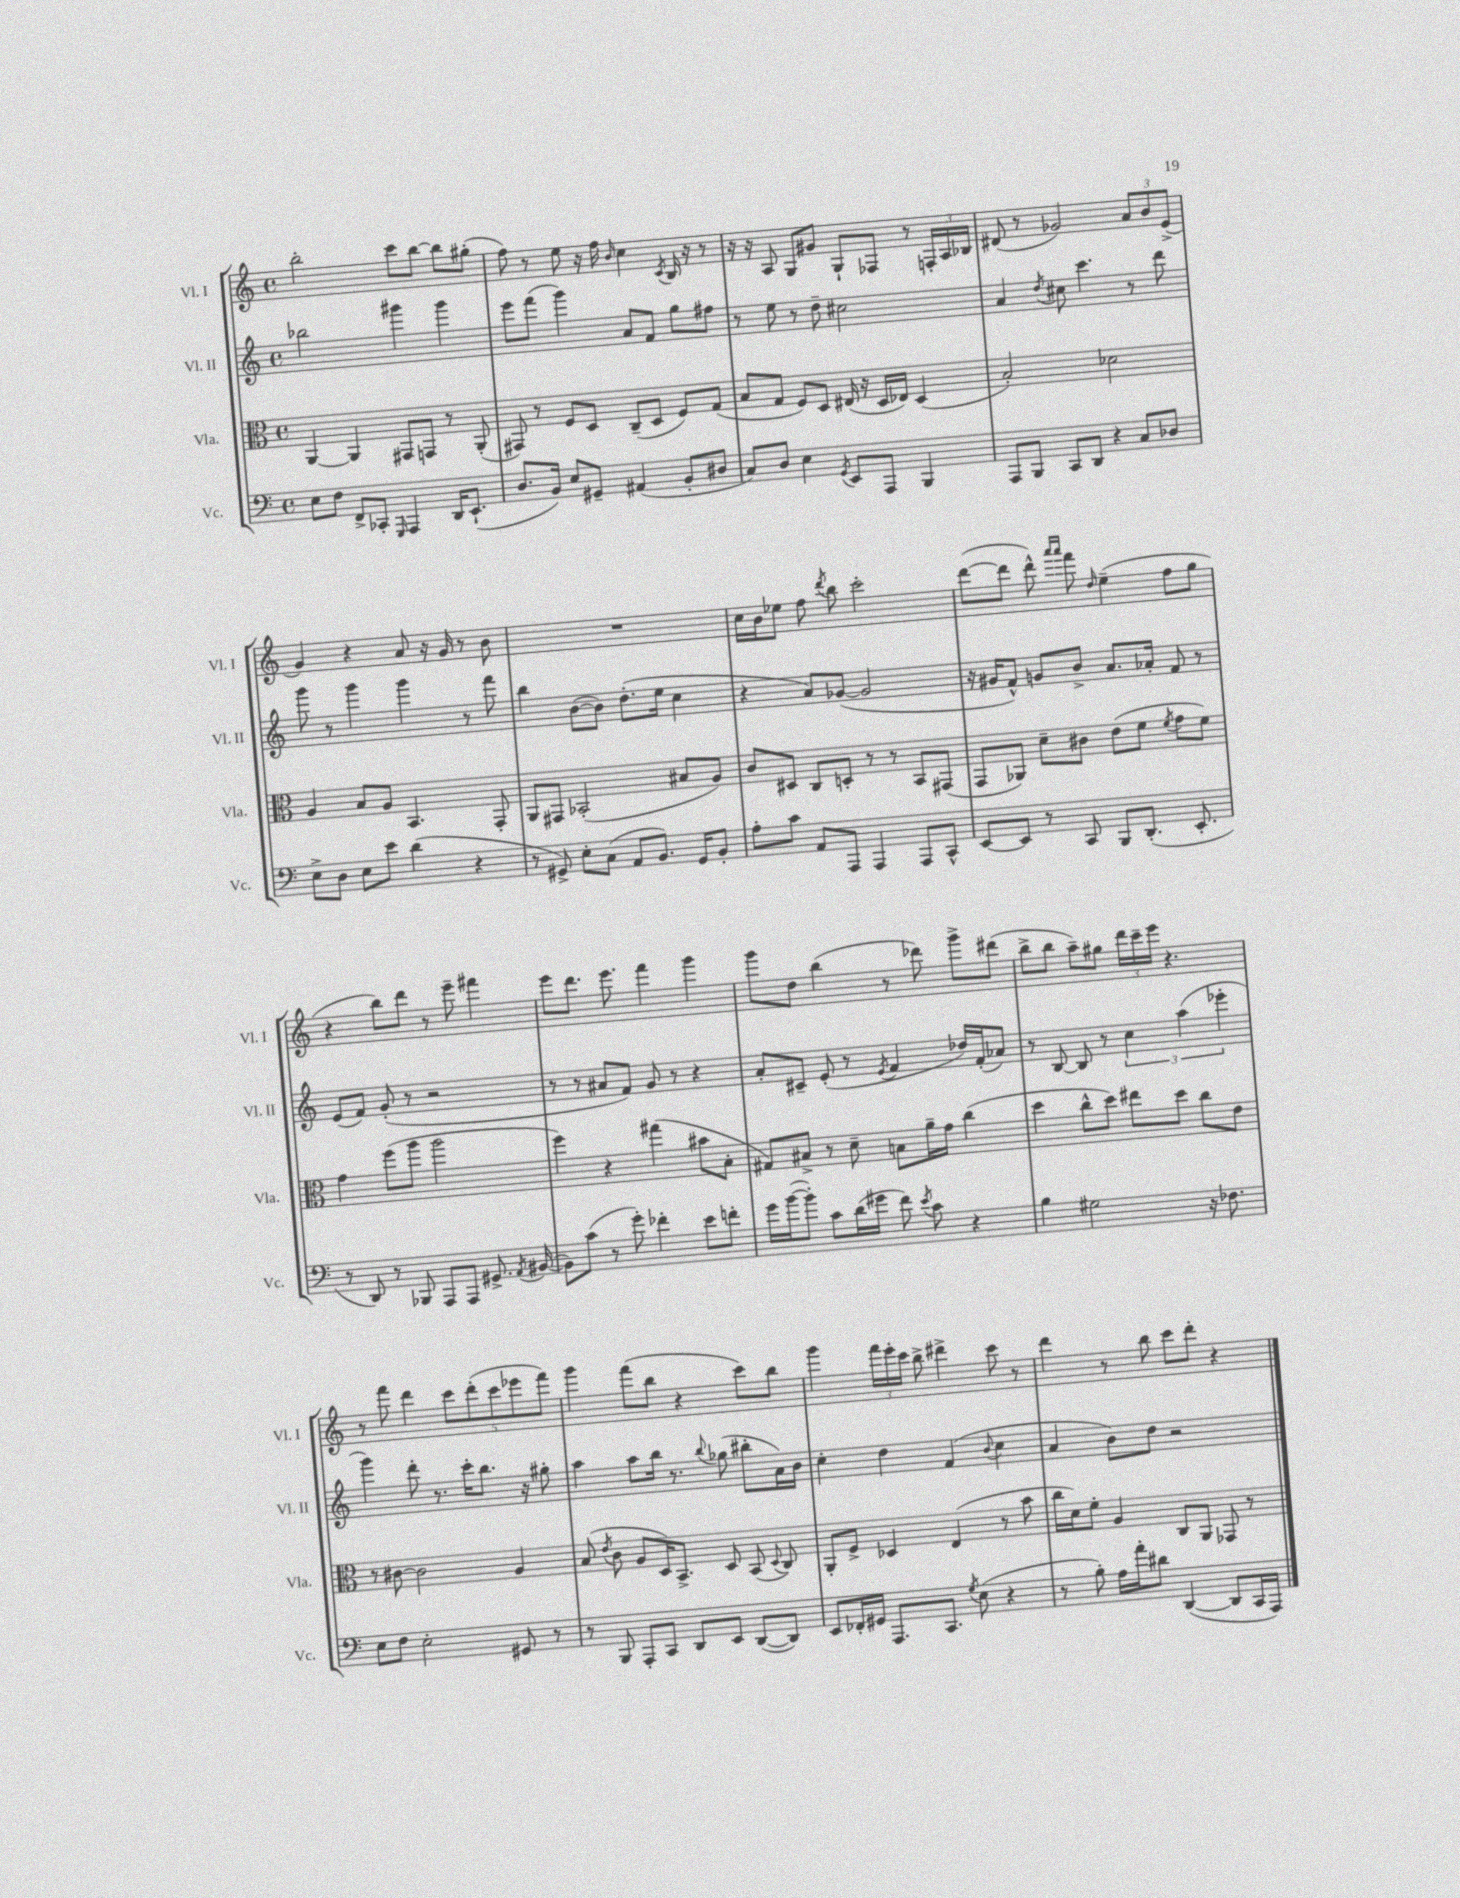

**kern	**kern	**kern	**kern
*staff4	*staff3	*staff2	*staff1
*clefF4	*clefC3	*clefG2	*clefG2
*k[]	*k[]	*k[]	*k[]
*M4/4	*M4/4	*M4/4	*M4/4
*met(c)	*met(c)	*met(c)	*met(c)
8E\L	[4AA/	2bb-\	2bb'\
8F\J	.	.	.
8FF^/L	4AA/]	.	.
8CC-'/J	.	.	.
16qqGGG/	.	.	.
4AAA/	8GG#/L	4ggg#\	8ccc\L
.	8GG/J	.	[8bb\J
16DD/LK	8r	4ggg#\	8bb\]L
(8.EE`/J	.	.	.
.	(8AA'/	.	(8gg#'\J
=	=	=	=
8.D/L	8GG#/)	8eee\L	8ff\)
.	8r	(8fff\J	8r
16BB/Jk)	.	.	.
8E/L	8F/L	4ggg\)	8ee\
8GG#~/J	8D/J	.	16r
.	.	.	16ff\
.	.	.	16qqb/
(4AA#/	(8C~/L	8a/L	4cc\
.	8D/J	8f/J	.
.	.	.	8qc/
8BB'/L	8F/L)	8gg\L	16B/
.	.	.	16r
8D#/J	(8G/J	8ff#\J	8r
=	=	=	=
8C/L)	8B/L	8r	16r
.	.	.	16r
8D/J	8G/J	8ee\	8A/
4E\	8F/L)	8r	8G/L
.	8D/J	8dd~\	8g#/J
8qGG/	.	.	.
8EE/L	(16E#/	2cc#\	8G`/L
.	16r	.	.
8AAA/J	16D/LL	.	8F-/J
.	16E-/JJ)	.	.
4BBB/	(4D/	.	8r
.	.	.	24F'/LL
.	.	.	24A/
.	.	.	24B-/JJ
=	=	=	=
8AAA/L	2B'/)	4a/	(8d#/
8BBB/J	.	.	8r
.	.	8qdd/	.
8CC/L	.	8cc#\	2g-/)
8DD/J	.	4.ccc\	.
4r	2d-\	.	.
8C/L	.	8r	12a/L
.	.	.	12b/
8D-/J	.	8ddd\	.
.	.	.	(12e^/J
=	=	=	=
8E^\L	4A/	8ggg\	4g/)
8D\J	.	8r	.
8E\L	8B/L	4ggg\	4r
8e\J	8A/J	.	.
(4d\	4.BB/	4ggg\	8a/
.	.	.	16r
.	.	.	16g/
4r	.	8r	8r
.	8GG'/	8fff\	8b\
=	=	=	=
8r	8AA/L	4bb\	1r
8GG#^/)	8GG#/J	.	.
8E'\L	(2BB-'/	([8b\L	.
(8C\J	.	8b\]J)	.
8AA/L	.	(8.dd'\L	.
8.BB/J)	.	.	.
.	.	16ee\Jk	.
.	8B#/L	4cc\	.
16GG#/LK	.	.	.
8BB'/J	8A/J)	.	.
=	=	=	=
8A'\L	8c/L	4r	16cc\LL
.	.	.	16b\J
8c\J	8D#/J	.	8ee-\J
8AA/L	8C/L	8a/L)	8ff\
.	.	.	8qddd/
8AAA/J	8D'/J	([8g-/J	8bb\
4AAA/	8r	2g-/]	2ccc'\
.	8r	.	.
8AAA/L	8BB/L	.	.
8CC^^/J	(8GG#/J	.	.
=	=	=	=
[8EE/L	8GG/L	16r	([8ddd\L
.	.	16g#/LK	.
8EE/]J	8AA-/J)	8f^^/J)	8ddd\]J
8r	8d~\L	8g/L	8ddd^^\)
.	.	.	16qqaaa/LL
.	.	.	16qqaaa/JJ
8CC/	8c#\J	8b^/J	8fff\
.	.	.	16qqdd/
8BBB/L	(8e\L	8.a/L	(4ee~\
(8.DD'/J	8f\J	.	.
.	.	16a-'/Jk	.
.	8qf/	.	.
.	8g\L	8f/	8ff\L
8.EE'/	.	.	.
.	8f\J)	8r	8gg\J
=	=	=	=
8r	4g\	(8e/L	4r
8DD/)	.	8f/J)	.
8r	(8ff\L	(8g'/	8bb\L)
8BBB-/	8aa\J	8r	8ddd\J
8AAA/L	2aa\	2r	8r
8AAA/J	.	.	8eee~\
8.GG#^/	.	.	4fff#\
8qAA/	.	.	.
([16BB#/	.	.	.
=	=	=	=
8BB#\]L)	4ff\)	8r	8eee\L
(8c\J	.	8r	8.ddd\J
8r	4r	8a#/L	.
.	.	.	8.eee\
8g'\)	.	8f/J)	.
4f-'\	(4gg#\	8g/	4fff\
.	.	8r	.
8e\L	8b#\L	4r	4ggg\
8f'\J	8B'\J	.	.
=	=	=	=
16g\LL	8G#/L)	8a'/L	8ggg\L
([16b\J	.	.	.
8b'\]J)	8B#^/J	8c#~/J	8dd\J
8c\L	8r	(8e'/	(4bb\
(16d\L	8d~\	8r	.
16g#\JJ	.	.	.
.	.	8qe/	.
8f\)	8B\L	4f/	8r
8qe/	.	.	.
8c\	16a~\L	.	8ddd-\)
.	16g\JJ	.	.
4r	(4cc\	16dd-/LL)	8ggg^\L
.	.	(16f'/J	.
.	.	8a-/J)	(8ddd#\J
=	=	=	=
4B\	4dd\	8r	8bb^\L
.	.	[8B/	8bb\J
2G#\	8cc^^\L	8B/]	8aa~\L)
.	8dd\J)	8r	8gg#\J
.	8ee#\L	6cc\	24ddd\LL
.	.	.	24ccc~\
.	.	.	24eee\JJ
.	8dd\J	.	4.r
.	.	(6aa\	.
16r	8cc\L	.	.
8.F-\	.	.	.
.	.	6eee-'\	.
.	8e\J	.	.
=	=	=	=
8E\L	8r	4ggg\)	8r
8F\J	[8c#\	.	8fff\
2E'\	2c#\]	8ddd'\	4ddd\
.	.	8.r	.
.	.	.	10ccc\L
.	.	16ccc'\LK	.
.	.	.	(10ddd'\
.	.	8.bb\J	.
.	.	.	10ccc\
8GG#/	4A/	.	.
.	.	.	10eee-\
.	.	16r	.
8r	.	8gg#'\	.
.	.	.	10fff\J)
=	=	=	=
8r	(8B/	4aa\	4ggg\
.	8qe/	.	.
8BBB/	8c\	.	.
8AAA'/L	8A/L	8aa\L	(8fff\L
8CC/J	16D/K)	16bb\Jk	8bb\J
.	8.BB^/J	8.r	.
8DD/L	.	.	4r
.	.	8qqbb/	.
8EE/J	8D/	(8gg-\	.
([8DD/L	(8BB/	8bb#'\L	8ccc\L)
.	8qqD/	.	.
8DD/]J)	8C/)	16a\L)	8bb\J
.	.	16b\JJ	.
=	=	=	=
8EE/L	8AA'/L	4cc'\	4ggg\
16FF-'/L	8F^/J	.	.
16GG#/JJ	.	.	.
8.AAA/L	4D-/	4dd\	24fff\LL
.	.	.	24eee'\
.	.	.	24ccc\JJ
.	.	.	8bb^\
8.CC/J	.	.	.
.	(4E/	(4f/	4ddd#^\
8qG/	.	.	.
(8E\	.	.	.
.	.	8qqb/	.
4r	8r	4cc\	8ccc\
.	8b\	.	8r
=	=	=	=
8r	16cc\LL	4a/	4ddd\
.	16d\J)	.	.
8B'\)	8f'\J	.	.
16A\LL	4A/	8b\L)	8r
16a'\J	.	.	.
8d#\J	.	8dd\J	8bb\
([4DD/	8C/L	2r	8ccc\L
.	8AA/J	.	8ddd'\J
8DD/]L	8GG-/	.	4r
16CC/L	8r	.	.
16AAA/JJ)	.	.	.
==	==	==	==
*-	*-	*-	*-
